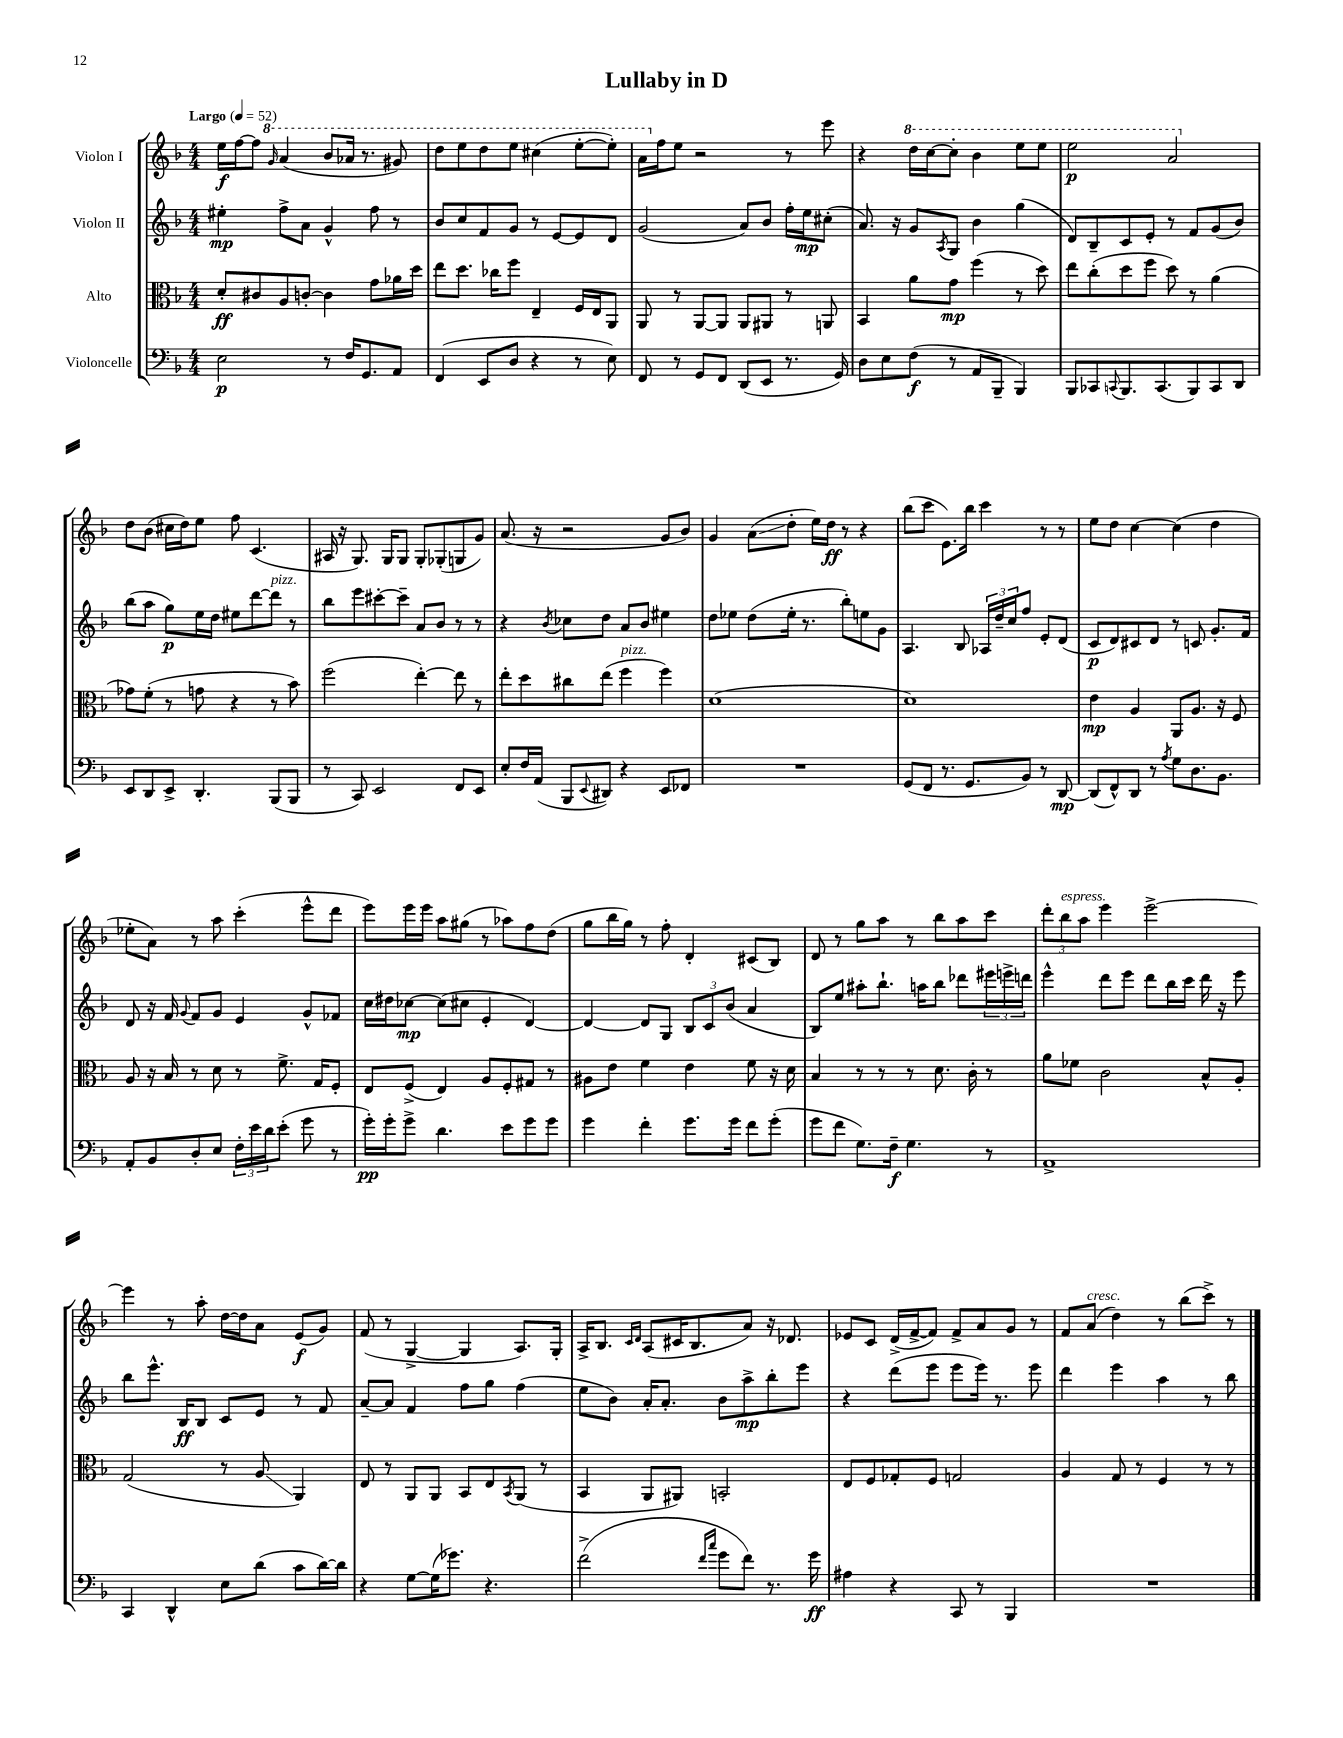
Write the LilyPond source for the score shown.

\header { title = "Lullaby in D" }
<<
\new StaffGroup <<
\new Staff = "s0" \with { instrumentName = "Violon I" } {
    \clef treble \key f \major \numericTimeSignature \time 4/4 \tempo "Largo" 4 = 52
    e''16\f f''16~ f''8 \ottava #1 \grace { g''16 } a''4( bes''8 aes''16 r8. gis''8) |
    d'''8 e'''8 d'''8 e'''8 cis'''4( e'''8~-. e'''8-.) |
    a''16 \ottava #0 f''16 e''8 r2 r8 e'''8 |
    r4 \ottava #1 d'''16 c'''16~ c'''8-. bes''4 e'''8 e'''8 |
    e'''2\p a''2 \ottava #0 |
    d''8 bes'8( cis''16 d''16) e''8 f''8 c'4.( |
    ais16 r16 g8.) g16 g8 g8-. ges8-.( g8 g'8) |
    a'8.( r16 r2 g'8 bes'8) |
    g'4 a'8\glissando( d''8-. e''16) d''16\ff r8 r4 |
    bes''8( c'''8 e'8.) bes''16 c'''4 r8 r8 |
    e''8 d''8 c''4~ c''4( d''4 |
    ees''8-. a'8) r8 a''8 c'''4-.( e'''8-^ d'''8 |
    e'''8) e'''16 e'''16 a''8 gis''8( r8 aes''8) f''8 d''8( |
    g''8 bes''16 g''16) r8 f''8-. d'4-. cis'8( bes8) |
    d'8 r8 g''8 a''8 r8 bes''8 a''8 c'''8 |
    \tuplet 3/2 { d'''8-. bes''8^\markup { \italic "espress." } a''8 } e'''4 e'''2~-> |
    e'''4 r8 a''8-. d''16~ d''16 a'8 e'8\f( g'8) |
    f'8( r8 g4~-> g4 a8.) g16-. |
    a16-> bes8. \grace { c'16 d'16 } a8( cis'16 bes8. a'8) r16 des'8. |
    ees'8 c'8 d'16->( f'16~-> f'8) f'8-> a'8 g'8 r8 |
    f'8 a'8^\markup { \italic "cresc." }( d''4) r8 bes''8( c'''8->) r8 \bar "|." |
}
\new Staff = "s1" \with { instrumentName = "Violon II" } {
    \clef treble \key f \major \numericTimeSignature \time 4/4
    eis''4-.\mp f''8-> a'8 g'4-^ f''8 r8 |
    bes'8 c''8 f'8 g'8 r8 e'8~ e'8 d'8 |
    g'2( a'8) bes'8 f''16-. e''16\mp cis''8-.( |
    a'8.) r16 g'8 \acciaccatura { a8 } g8 bes'4 g''4( |
    d'8) bes8-- c'8 e'8-. r8 f'8 g'8( bes'8) |
    bes''8( a''8 g''8\p) e''16 d''16 eis''8 d'''8~ d'''8^\markup { \italic "pizz." } r8 |
    bes''8 e'''8 cis'''8~-. cis'''8-- a'8 bes'8 r8 r8 |
    r4 \acciaccatura { bes'8 } ces''8 d''8 a'8 bes'8 eis''4 |
    d''8 ees''8 d''8( ees''16-. r8. bes''8-.) e''8 g'8 |
    a4. bes8 \tuplet 3/2 { aes16 d''16-- c''16 } f''8 e'8-. d'8( |
    c'8\p d'8) cis'8 d'8 r8 c'8 g'8.-. f'16 |
    d'8 r16 f'16 \appoggiatura { g'8 } f'8 g'8 e'4 g'8-^ fes'8 |
    c''16 dis''16 ces''8~\mp ces''8( cis''8 e'4-. d'4~) |
    d'4~ d'8 g8 \tuplet 3/2 { bes8 c'8 bes'8( } a'4 |
    bes8) e''8 ais''8-. bes''8.-! a''16 bes''8 des'''8 \tuplet 3/2 { eis'''16 e'''16-> d'''16 } |
    e'''4-^ d'''8 e'''8 d'''8 bes''16 c'''16 d'''16 r16 e'''8 |
    bes''8 e'''8.-^ bes16\ff bes8 c'8 e'8 r8 f'8 |
    a'8~-- a'8 f'4 f''8 g''8 f''4( |
    e''8 bes'8) a'16-. a'8.-. bes'8 a''8->\mp bes''8-. e'''8 |
    r4 d'''8( e'''8 e'''8 e'''16) r8. e'''8 |
    d'''4 e'''4 a''4 r8 bes''8 \bar "|." |
}
\new Staff = "s2" \with { instrumentName = "Alto" } {
    \clef alto \key f \major \numericTimeSignature \time 4/4
    d'8-.\ff cis'8 a8 c'8~-. c'4 g'8 aes'16 d''16 |
    e''8 d''8. ces''16 f''8 e4-- f16 e16 a,8 |
    a,8 r8 a,8~ a,8 a,8 ais,8 r8 a,8 |
    bes,4 a'8 g'8\mp f''4( r8 d''8) |
    e''8 c''8-.( d''8 f''8 d''8) r8 a'4( |
    ges'8) f'8-.( r8 g'8 r4 r8 bes'8) |
    f''2( e''4~-.) e''8 r8 |
    e''8-. d''8 cis''8 e''8( f''4^\markup { \italic "pizz." } f''4) |
    d'1( |
    d'1) |
    e'4\mp a4 a,8 a8. r16 f8 |
    a8 r16 bes16 r8 d'8 r8 f'8.-> g16 f8-. |
    e8 f8->( e4) a8 f8-. gis8 r8 |
    ais8 e'8 f'4 e'4 f'8 r16 d'16 |
    bes4 r8 r8 r8 d'8. c'16-. r8 |
    a'8 fes'8 c'2 bes8-^ a8-. |
    g2( r8 a8\glissando a,4) |
    e8 r8 a,8 a,8 bes,8 e8 \acciaccatura { bes,8 } a,8( r8 |
    bes,4 a,8 ais,8) b,2-. |
    e8 f8 ges8-. f8 g2 |
    a4 g8 r8 f4 r8 r8 \bar "|." |
}
\new Staff = "s3" \with { instrumentName = "Violoncelle" } {
    \clef bass \key f \major \numericTimeSignature \time 4/4
    e2\p r8 f16 g,8. a,8 |
    f,4( e,8 d8 r4 r8 e8) |
    f,8 r8 g,8 f,8 d,8( e,8 r8. g,16) |
    d8 e8 f8\f( r8 a,8 bes,,8-- bes,,4) |
    bes,,8 ces,8 \appoggiatura { c,8 } bes,,8. c,8.( bes,,8) c,8 d,8 |
    e,8 d,8 e,8-> d,4.-. bes,,8( bes,,8 |
    r8 c,8) e,2 f,8 e,8 |
    e8-. f16 a,16( bes,,8 \appoggiatura { e,8 } dis,8) r4 e,8 fes,8 |
    R1 |
    g,8( f,8 r8. g,8. bes,8) r8 d,8~\mp |
    d,8( f,8-^) d,8 r8 \acciaccatura { a8 } g8 d8. bes,8. |
    a,8-. bes,8 d8-. e8 \tuplet 3/2 { f16-. e'16 d'16 } e'8-.( g'8 r8 |
    g'16-.\pp) g'16-. g'8-> d'4. e'8 g'8 g'8 |
    g'4 f'4-. g'8. g'16 f'8 g'8-.( |
    g'8 f'8 g8.) f16--\f g4. r8 |
    a,1-> |
    c,4 d,4-^ e8 d'8( c'8 d'16~) d'16 |
    r4 g8~ g16( ges'8.) r4. |
    f'2->( \grace { f'16 c''16 } g'8 f'8) r8. g'16\ff |
    ais4 r4 c,8 r8 bes,,4 |
    R1 \bar "|." |
}
>>
>>
\layout { \context { \Score \remove "Bar_number_engraver" } }
